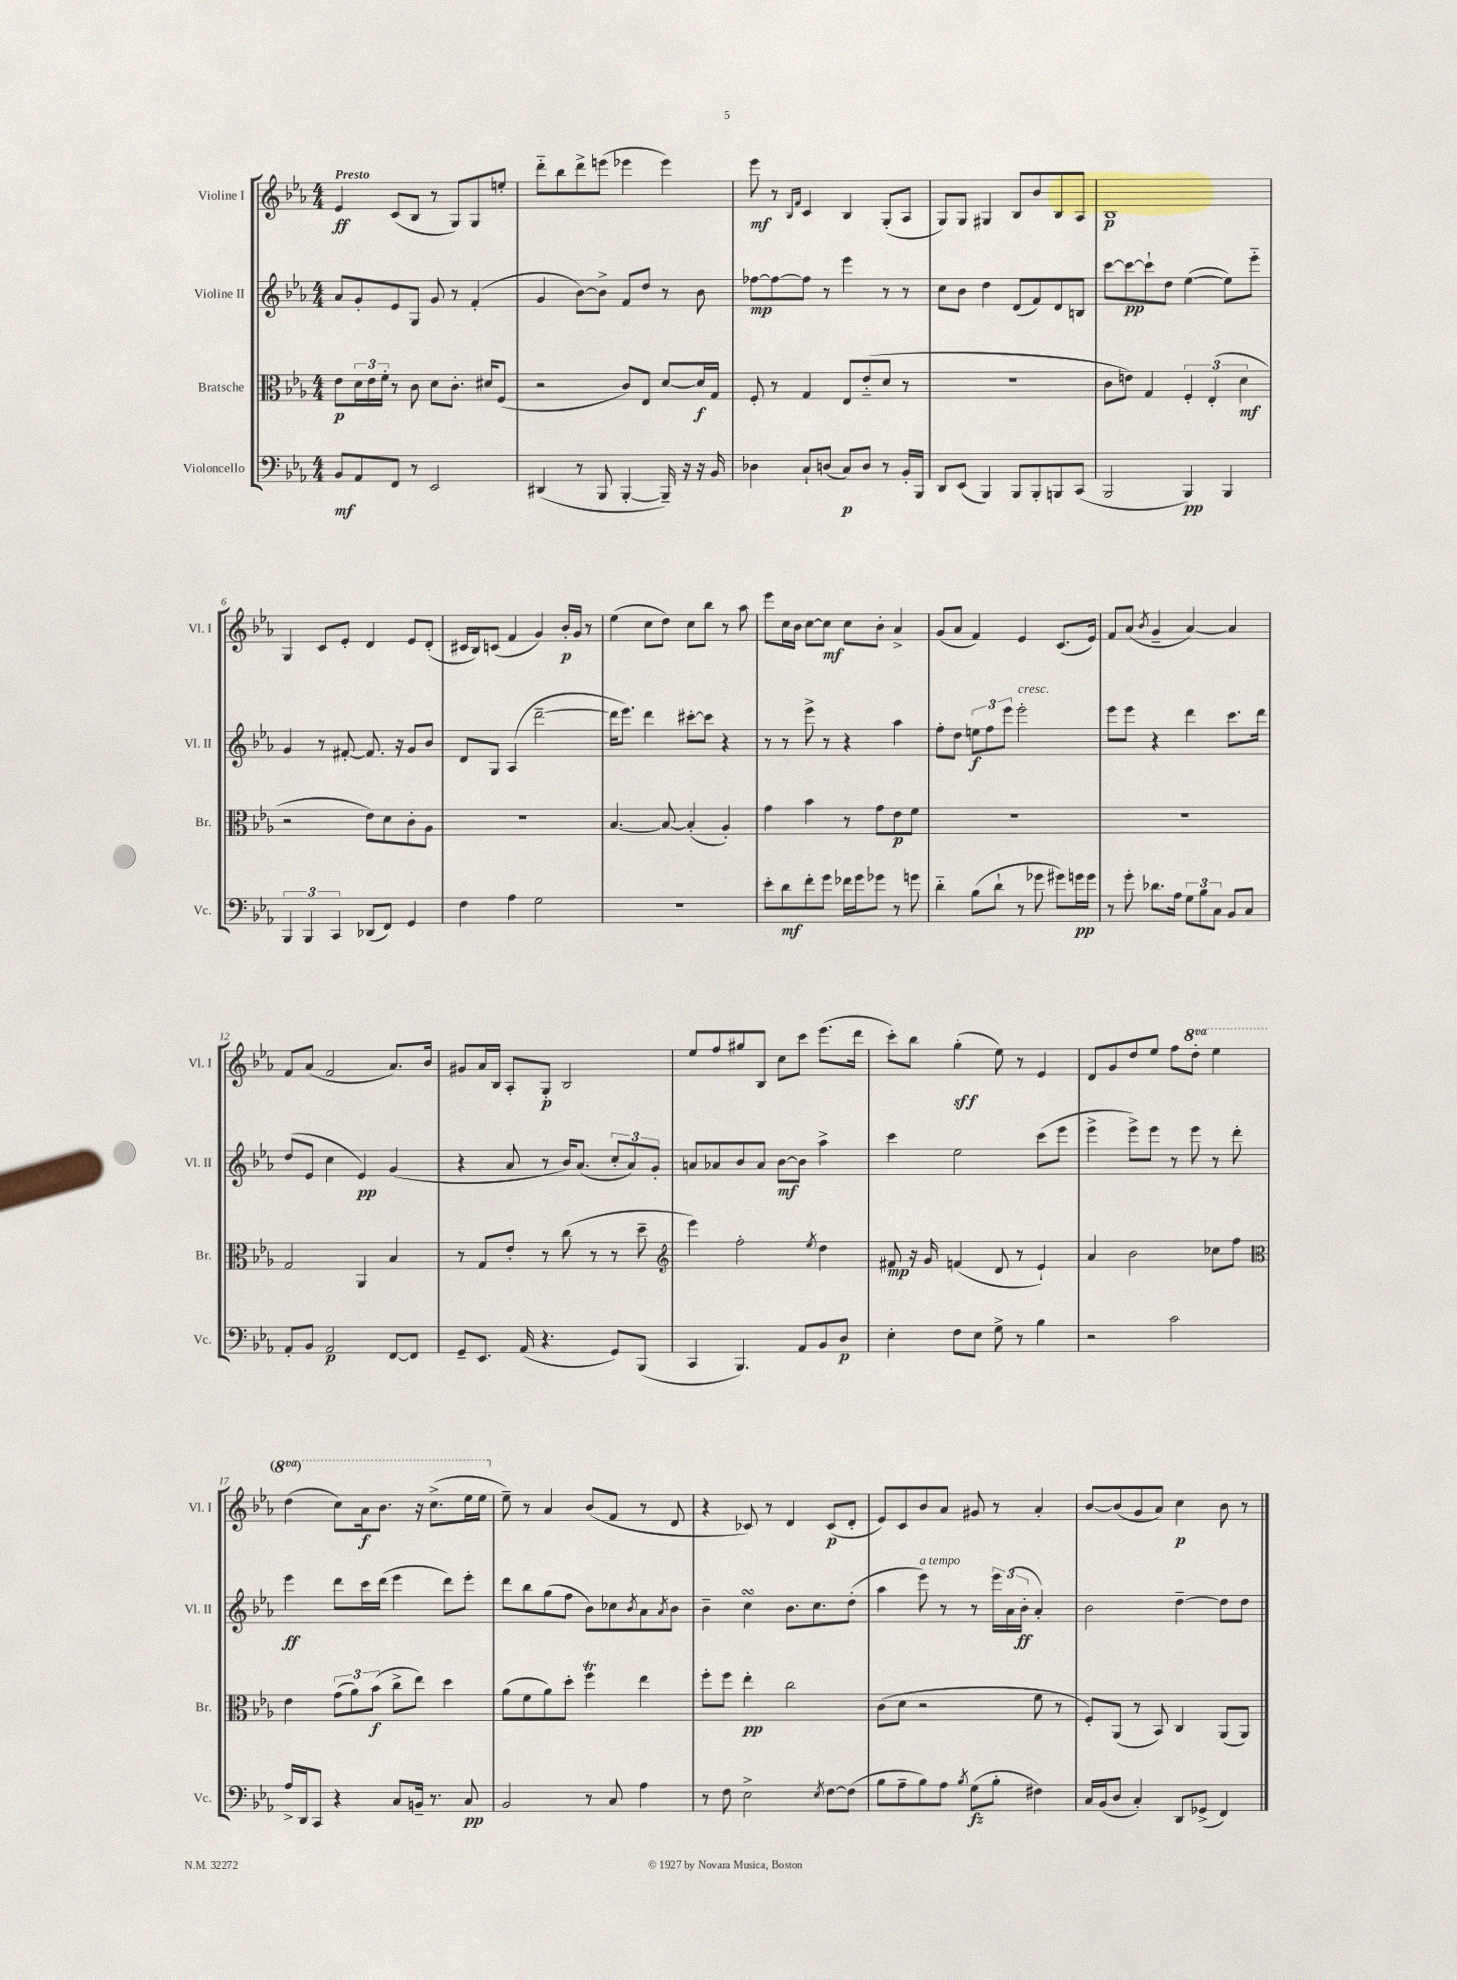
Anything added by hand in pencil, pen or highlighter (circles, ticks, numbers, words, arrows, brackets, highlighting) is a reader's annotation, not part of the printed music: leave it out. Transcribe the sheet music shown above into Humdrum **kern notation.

**kern	**dynam	**kern	**dynam	**kern	**dynam	**kern	**dynam
*part4	*part4	*part3	*part3	*part2	*part2	*part1	*part1
*staff4	*staff4	*staff3	*staff3	*staff2	*staff2	*staff1	*staff1
*I"Violoncello	*	*I"Bratsche	*	*I"Violine II	*	*I"Violine I	*
*I'Vc.	*	*I'Br.	*	*I'Vl. II	*	*I'Vl. I	*
*clefF4	*	*clefC3	*	*clefG2	*	*clefG2	*
*k[b-e-a-]	*	*k[b-e-a-]	*	*k[b-e-a-]	*	*k[b-e-a-]	*
*M4/4	*	*M4/4	*	*M4/4	*	*M4/4	*
=1	=1	=1	=1	=1	=1	=1	=1
!	!	!	!	!	!	!LO:TX:a:B:t=Presto	!
8BB-/L	mf	8e-\L	p	8a-/L	.	4e-/	ff
8AA-/	.	24d\L	.	8g'/	.	.	.
.	.	24e-\	.	.	.	.	.
.	.	24f'\JJ	.	.	.	.	.
8FF/J	.	8r	.	8e-/	.	(8c/L	.
8r	.	8c\	.	8G/J	.	8B-/J	.
2EE-/	.	8d\L	.	8g/	.	8r	.
.	.	8.c'\J	.	8r	.	8G/L)	.
.	.	.	.	(4f'/	.	8G/	.
.	.	16d#X/KL	.	.	.	.	.
.	.	(8F/J	.	.	.	8een'/J	.
=2	=2	=2	=2	=2	=2	=2	=2
(4DD#X/	.	2r	.	4g/	.	8ddd\L	.
.	.	.	.	.	.	8bb-\	.
8r	.	.	.	[8b-\L)	.	8ddd^\	.
8BBB-/	.	.	.	8b-^\J]	.	(8eeen\J	.
[4BBB-'/	.	8c/L)	.	8f/L	.	4eee-X\	.
.	.	8E-/J	.	8dd/J	.	.	.
16BBB-~/])	.	[8d/L	.	8r	.	4eee-\)	.
16r	.	.	.	.	.	.	.
16r	.	16d/L]	f	8b-\	.	.	.
16BB-/	.	16G/JJ	.	.	.	.	.
=3	=3	=3	=3	=3	=3	=3	=3
4D-X\	.	8F'/	.	[8ff-X\L	mp	8eee-\	mf
.	.	8r	.	8ff-\_	.	8r	.
.	.	.	.	.	.	16qqB-/LL	.
.	.	.	.	.	.	16qqf/JJ	.
8C`/L	.	4G/	.	8ff-\J]	.	4c/	.
(8Dn/J	.	.	.	8r	.	.	.
8C/L)	p	8E-/L	.	4eee-\	.	4B-/	.
8D/J	.	(8e-/	.	.	.	.	.
8r	.	8d/J	.	8r	.	(8G'/L	.
16BB-'/LL	.	8r	.	8r	.	8A-/J	.
16BBB-/JJ	.	.	.	.	.	.	.
=4	=4	=4	=4	=4	=4	=4	=4
8DD/L	.	1r	.	8cc\L	.	8G/L)	.
(8EE-/J	.	.	.	8b-\J	.	8G/J	.
4BBB-/)	.	.	.	4dd\	.	4G#X/	.
8BBB-/L	.	.	.	(8d/L	.	8B-/L	.
8BBB-'/	.	.	.	8f/)	.	8b-/	.
8BBBn/	.	.	.	8d/	.	8B-/	.
(8CC/J	.	.	.	8Bn/J	.	8A-/J	.
=5	=5	=5	=5	=5	=5	=5	=5
2BBB-/	.	8c\L	.	[8ccc\L	.	1B-	p
.	.	8en\J)	.	8ccc\_	pp	.	.
.	.	4G/	.	8ccc`\]	.	.	.
.	.	.	.	8dd\J	.	.	.
4BBB-/)	pp	6F'/	.	([4ee-\	.	.	.
.	.	(6E-'/	.	.	.	.	.
4BBB-/	.	.	.	8ee-\L])	.	.	.
.	.	6d\	mf	.	.	.	.
.	.	.	.	8eee-\J	.	.	.
!!LO:LB:g=z
=6	=6	=6	=6	=6	=6	=6	=6
6BBB-/	.	2r	.	4g/	.	4G/	.
6BBB-/	.	.	.	.	.	.	.
.	.	.	.	8r	.	8c/L	.
6CC/	.	.	.	.	.	.	.
.	.	.	.	[8f#X'/	.	8e-'/J	.
(8DD-X/L	.	8e-\L)	.	8.f#/]	.	4d/	.
8FF/J)	.	8d\	.	.	.	.	.
.	.	.	.	16r	.	.	.
4GG/	.	8c'\	.	8g/L	.	8e-/L	.
.	.	8A-\J	.	8b-/J	.	(8d'/J	.
=7	=7	=7	=7	=7	=7	=7	=7
4F\	.	1r	.	8d/L	.	16c#X/LL	.
.	.	.	.	.	.	16B-/J)	.
.	.	.	.	8G/J	.	(8cn/J	.
4A-\	.	.	.	(4A-/	.	4f/	.
2G\	.	.	.	[2ddd~\	.	4g/)	.
.	.	.	.	.	.	16b-'/LL	p
.	.	.	.	.	.	16g/JJ	.
.	.	.	.	.	.	8r	.
=8	=8	=8	=8	=8	=8	=8	=8
1r	.	[4.B-/	.	16ddd\KL]	.	(4ee-\	.
.	.	.	.	8.eee-\J)	.	.	.
.	.	.	.	4ddd\	.	8cc\L	.
.	.	8B-/_	.	.	.	8dd\J)	.
.	.	(4B-'/]	.	[8ccc#X'\L	.	8cc\L	.
.	.	.	.	8ccc#\J]	.	8bb-\J	.
.	.	4A-'/)	.	4r	.	8r	.
.	.	.	.	.	.	8aa-\	.
=9	=9	=9	=9	=9	=9	=9	=9
8e-'\L	.	4g\	.	8r	.	8eee-\L	.
8d\	mf	.	.	8r	.	16cc\L	.
.	.	.	.	.	.	16b-\JJ	.
8f'\	.	4b-\	.	8eee-^\	.	[8cc\L	.
8g\J	.	.	.	8r	.	8cc\J]	mf
16f-X\LL	.	8r	.	4r	.	8cc\L	.
16g\J	.	.	.	.	.	.	.
8g-X\J	.	8g\L	.	.	.	8b-'\J	.
8r	.	8e-\	p	4aa-\	.	4a-^/	.
8gn\	.	8f\J	.	.	.	.	.
=10	=10	=10	=10	=10	=10	=10	=10
4d\	.	1r	.	8ff'\L	.	(8g/L	.
.	.	.	.	8dd\J	.	8a-/J	.
(8B-\L	.	.	.	12een\L	f	4f/)	.
.	.	.	.	12ff\	.	.	.
8d`\J	.	.	.	.	.	.	.
.	.	.	.	12eee-\J	.	.	.
!	!	!	!	!LO:TX:a:i:t=cresc.	!	!	!
8r	.	.	.	2eee-'\	.	4e-/	.
8g-X\	.	.	.	.	.	.	.
8g#X\L)	.	.	.	.	.	(8.c/L	.
16gn\L	pp	.	.	.	.	.	.
16g\JJ	.	.	.	.	.	16e-/Jk)	.
=11	=11	=11	=11	=11	=11	=11	=11
8r	.	1r	.	8eee-\L	.	8f/L	.
8g'\	.	.	.	8eee-\J	.	(8a-/J	.
.	.	.	.	.	.	8qb-/	.
8.d-X\L	.	.	.	4r	.	4g~/	.
16A-\Jk	.	.	.	.	.	.	.
12G\L	.	.	.	4ddd\	.	[4a-/)	.
12B-\	.	.	.	.	.	.	.
12C\J	.	.	.	.	.	.	.
8BB-/L	.	.	.	8.ccc\L	.	4a-/]	.
8C/J	.	.	.	.	.	.	.
.	.	.	.	16ddd\Jk	.	.	.
!!LO:LB:g=z
=12	=12	=12	=12	=12	=12	=12	=12
8AA-'/L	.	2G/	.	(8dd/L	.	8f/L	.
8BB-/J	.	.	.	8e-/J	.	(8a-/J	.
2AA-/	p	.	.	4cc\	.	2f/	.
.	.	4AA-/	.	4e-/)	pp	.	.
[8FF/L	.	4B-/	.	(4g/	.	8.a-/L)	.
8FF/J]	.	.	.	.	.	.	.
.	.	.	.	.	.	16b-/Jk	.
=13	=13	=13	=13	=13	=13	=13	=13
8GG~/L	.	8r	.	4r	.	8g#X/L	.
8.EE-/J	.	8G/L	.	.	.	16a-/L	.
.	.	.	.	.	.	16B-/JJ	.
.	.	8e-'/J	.	8a-/	.	8A-'/L	.
(16AA-/	.	.	.	.	.	.	.
4.r	.	8r	.	8r	.	8G'/J	p
.	.	(8cc\	.	16b-/KL)	.	2B-/	.
.	.	.	.	(8.a-/J	.	.	.
.	.	8r	.	.	.	.	.
8GG/L)	.	8r	.	12cc'/L	.	.	.
.	.	.	.	12a-/)	.	.	.
(8BBB-/J	.	8dd~\	.	.	.	.	.
.	.	.	.	12g'/J	.	.	.
=14	=14	=14	=14	=14	=14	=14	=14
*	*	*clefG2	*	*	*	*	*
4CC/	.	4eee-\)	.	8an/L	.	8ee-/L	.
.	.	.	.	8a-X/	.	8ff/	.
4.BBB-/)	.	2ff'\	.	8b-/	.	8gg#X/	.
.	.	.	.	8a-/J	.	8B-/J	.
.	.	.	.	[8b-\L	mf	8cc\L	.
8AA-/L	.	.	.	8b-\J]	.	8ccc\J	.
.	.	8qee-/	.	.	.	.	.
8BB-/	.	4dd\	.	4aa-^\	.	(8.eee-\L	.
8D/J	p	.	.	.	.	.	.
.	.	.	.	.	.	16ddd\Jk	.
=15	=15	=15	=15	=15	=15	=15	=15
4E-'\	.	8f#X/	mp	4ccc\	.	8ccc'\L)	.
.	.	16r	.	.	.	8bb-\J	.
.	.	16g/	.	.	.	.	.
8F\L	.	(4fn/	.	2ee-\	.	(4gg'\	sff
8E-\J	.	.	.	.	.	.	.
8G^\	.	8d/	.	.	.	8ee-\)	.
8r	.	8r	.	.	.	8r	.
4B-\	.	4e-`/)	.	(8ccc\L	.	4e-/	.
.	.	.	.	8eee-\J	.	.	.
=16	=16	=16	=16	=16	=16	=16	=16
2r	.	4a-/	.	4eee-^\	.	8d/L	.
.	.	.	.	.	.	8g/	.
.	.	2b-\	.	8eee-^\L)	.	8dd/	.
.	.	.	.	8eee-\J	.	8ee-/J	.
2c\	.	.	.	8r	.	8ff\L	.
*	*	*	*	*	*	*8va	*
.	.	.	.	8eee-\	.	8ddd'\J	.
.	.	8cc-X\L	.	8r	.	4eee-\	.
.	.	8ff\J	.	8ddd'\	.	.	.
!!LO:LB:g=z
=17	=17	=17	=17	=17	=17	=17	=17
*	*	*clefC3	*	*	*	*	*
16A-^/LL	.	4e-\	.	4eee-\	ff	(4ddd\	.
16DD/J	.	.	.	.	.	.	.
8CC/J	.	.	.	.	.	.	.
4r	.	(12g\L	.	8ddd\L	.	8ccc\L)	.
.	.	12a-\)	.	.	.	.	.
.	.	.	.	16ccc\L	.	16aa-\k	f
.	.	(12b-\J	f	.	.	.	.
.	.	.	.	(16ddd\JJ	.	8.bb-\J	.
8C/L	.	8cc^\L	.	4eee-\	.	.	.
16BBn~/Jk	.	8ee-\J)	.	.	.	16r	.
8.r	.	.	.	.	.	(8.ccc^\L	.
.	.	4dd\	.	8ddd\L)	.	.	.
8C/	pp	.	.	8eee-'\J	.	16eee-\L	.
.	.	.	.	.	.	16eee-\JJ	.
=18	=18	=18	=18	=18	=18	=18	=18
*	*	*	*	*	*	*X8va	*
2BB-/	.	(8a-\L	.	8ddd\L	.	8ee-~\)	.
.	.	8f\	.	8bb-\	.	8r	.
.	.	8a-\)	.	(8gg\	.	4a-/	.
.	.	8dd'\J	.	8ff\J	.	.	.
8r	.	4ffT\	.	8b-\L)	.	(8b-/L	.
8C/	.	.	.	8cc-X\	.	8f/J	.
.	.	.	.	8qb-/	.	.	.
4A-\	.	4ee-\	.	8a-\	.	8r	.
.	.	.	.	8qa-/	.	.	.
.	.	.	.	8b-\J	.	8d/	.
=19	=19	=19	=19	=19	=19	=19	=19
8r	.	8ff'\L	.	4b-~\	.	4r	.
8F\	.	8ff\J	.	.	.	.	.
2E-^\	.	4ee-'\	pp	4ccsSSS\	.	8c-X/)	.
.	.	.	.	.	.	8r	.
.	.	2cc\	.	8.b-\L	.	4d/	.
.	.	.	.	8.cc\	.	.	.
8qE-/	.	.	.	.	.	.	.
[8F\L	.	.	.	.	.	(8c-/L	p
(8F\J]	.	.	.	(8dd'\J	.	8d'/J	.
=20	=20	=20	=20	=20	=20	=20	=20
8B-\L	.	(8c\L	.	4aa-\	.	8e-/L)	.
8A-~\	.	8d\J	.	.	.	8c/	.
!	!	!	!	!LO:TX:a:i:t=a tempo	!	!	!
8B-\)	.	2r	.	8eee-\)	.	8b-/	.
8A-\J	.	.	.	8r	.	8a-/J	.
8qB-/	.	.	.	.	.	.	.
(8G\L	fz	.	.	8r	.	8g#X/	.
8B-'\J	.	.	.	24eee-\LL	.	8r	.
.	.	.	.	(24a-\	.	.	.
.	.	.	.	24b-'\JJ	ff	.	.
4F#X\)	.	8f\	.	4a-'/)	.	4a-'/	.
.	.	8r	.	.	.	.	.
=21	=21	=21	=21	=21	=21	=21	=21
16C/LL	.	8F'/L)	.	2b-\	.	[8b-/L	.
(16BB-/J	.	.	.	.	.	.	.
8D/J	.	(8AA-/J	.	.	.	(8b-/]	.
4C'/)	.	8r	.	.	.	8g/	.
.	.	8BB-/)	.	.	.	8a-/J)	.
8DD/L	.	4C/	.	[4dd~\	.	4cc\	p
(8GG-X^/J	.	.	.	.	.	.	.
4FF/)	.	(8AA-/L	.	8dd\L]	.	8b-\	.
.	.	8AA-/J)	.	8dd\J	.	8r	.
==	==	==	==	==	==	==	==
*-	*-	*-	*-	*-	*-	*-	*-
